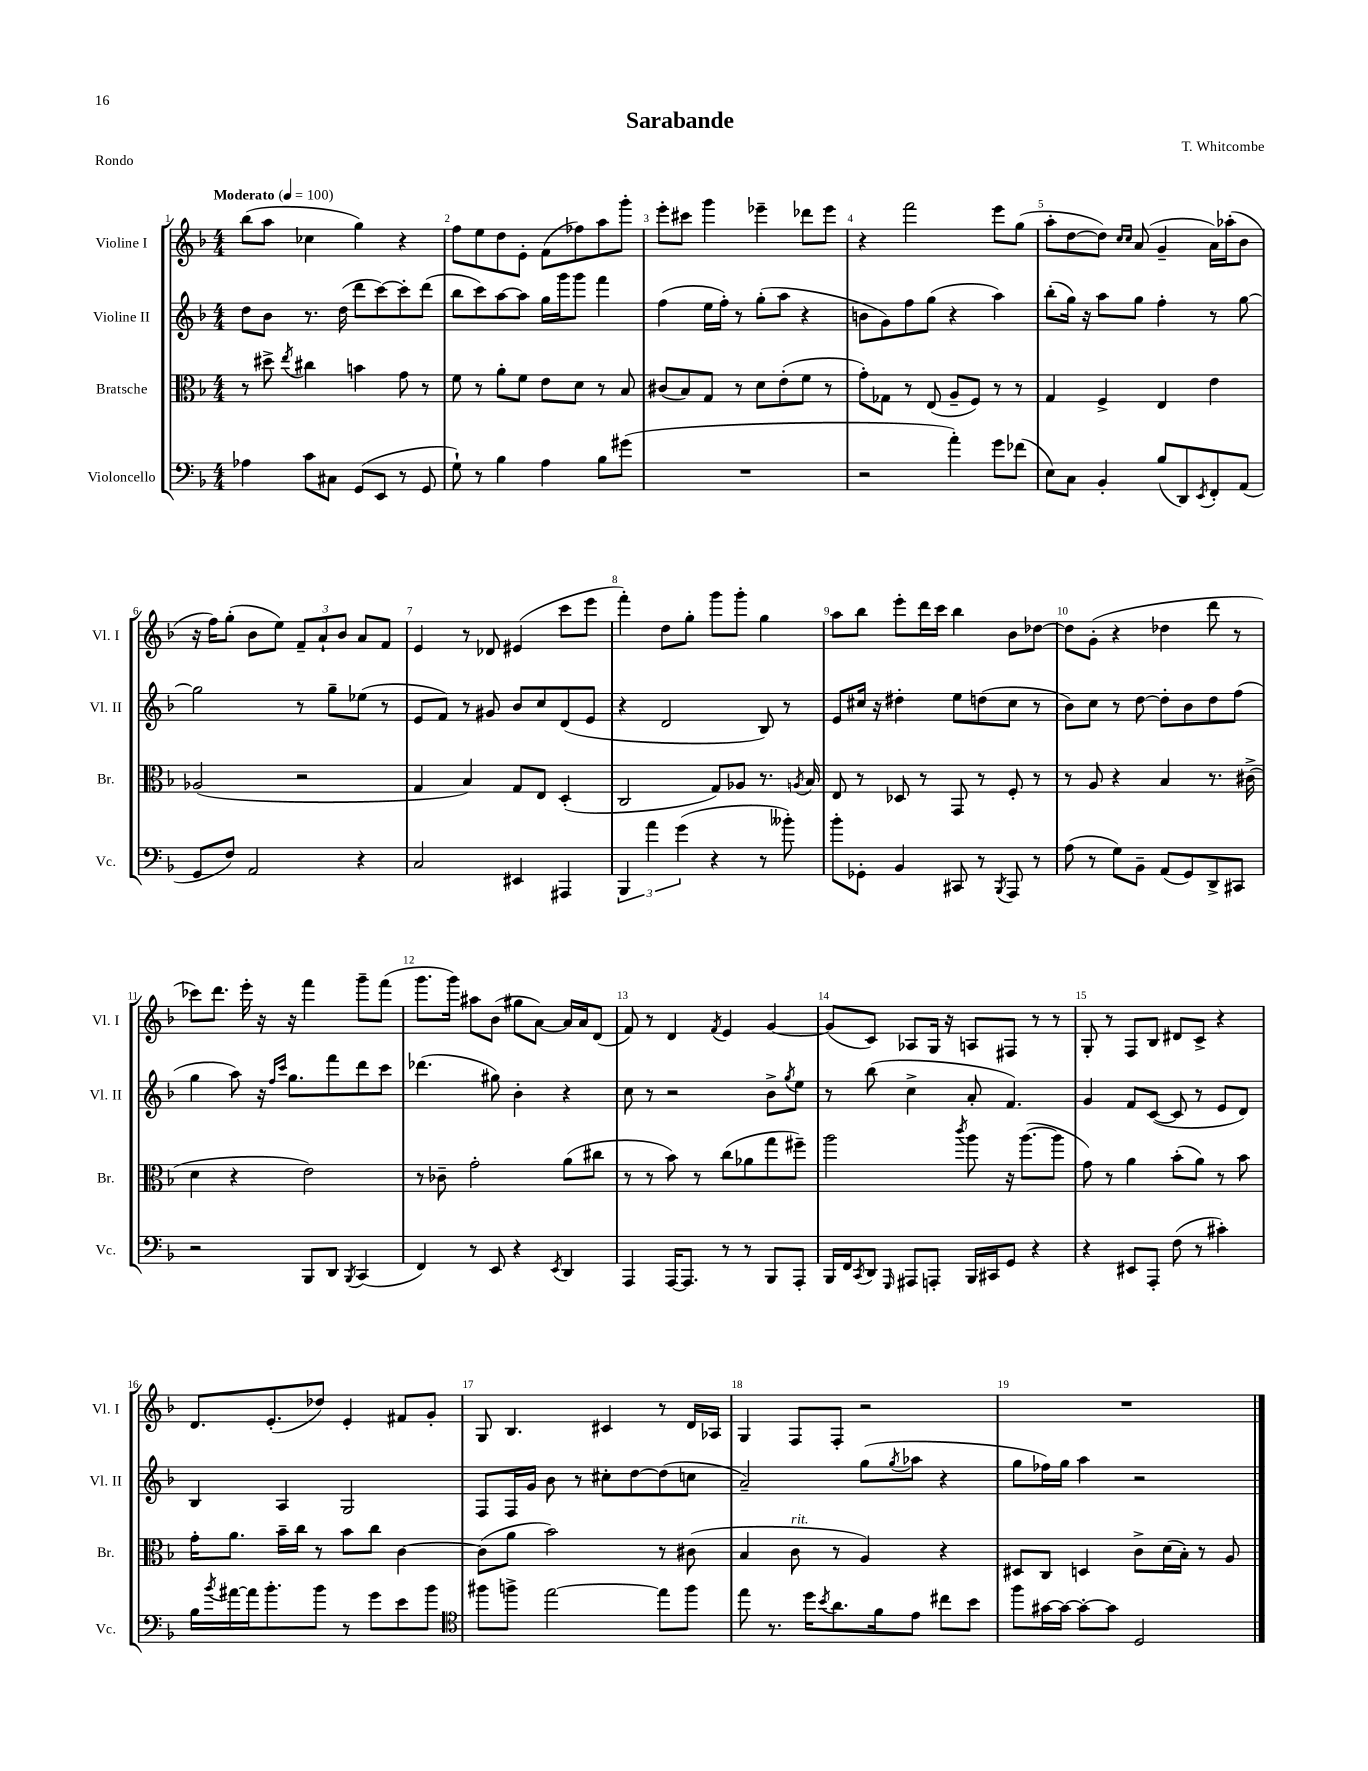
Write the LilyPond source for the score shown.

\header { title = "Sarabande" composer = "T. Whitcombe" piece = "Rondo" }
<<
\new StaffGroup <<
\new Staff = "s0" \with { instrumentName = "Violine I" shortInstrumentName = "Vl. I" } {
    \clef treble \key f \major \numericTimeSignature \time 4/4 \tempo "Moderato" 4 = 100
    bes''8( a''8 ces''4 g''4) r4 |
    f''8 e''8 d''8 e'8-. f'8( fes''8) a''8 g'''8-. |
    e'''8-. cis'''8 g'''4 ees'''4-- des'''8 ees'''8 |
    r4 f'''2 e'''8 g''8( |
    a''8-. d''8~ d''8) \grace { c''16 c''16 } a'8( g'4-- a'16) aes''16-.( bes'8 |
    r16 f''16) g''8-.( bes'8 e''8) \tuplet 3/2 { f'8-- a'8-! bes'8 } a'8 f'8 |
    e'4 r8 des'8 eis'4( c'''8 e'''8 |
    f'''4-.) d''8 g''8-. g'''8 g'''8-. g''4 |
    a''8 bes''8 e'''8-. d'''16 c'''16 bes''4 bes'8 des''8~ |
    des''8 g'8-.( r4 des''4 d'''8 r8 |
    ces'''8) d'''8. e'''16-. r16 r16 f'''4 g'''8-- f'''8( |
    g'''8. g'''16) ais''8 bes'8( gis''8 a'8~) a'16 a'16 d'8( |
    f'8) r8 d'4 \acciaccatura { f'8 } e'4 g'4~ |
    g'8( c'8) aes8 g16 r16 a8 fis8 r8 r8 |
    g8-. r8 f8 bes8 dis'8 c'8-> r4 |
    d'8. e'8.-.( des''8) e'4-. fis'8 g'8-. |
    g8 bes4. cis'4 r8 d'16 aes16 |
    g4 f8 f8-. r2 |
    R1 \bar "|." |
}
\new Staff = "s1" \with { instrumentName = "Violine II" shortInstrumentName = "Vl. II" } {
    \clef treble \key f \major \numericTimeSignature \time 4/4
    d''8 bes'8 r8. d''16( d'''8 c'''8~) c'''8-. d'''8( |
    bes''8 c'''8) a''8~ a''8 g''16 g'''16 g'''8 f'''4 |
    f''4( e''16 f''16-.) r8 g''8-.( a''8 r4 |
    b'8 g'8) f''8 g''8( r4 a''4) |
    bes''8-.( g''16) r16 a''8 g''8 f''4-. r8 g''8~ |
    g''2 r8 g''8-- ees''8( r8 |
    e'8 f'8) r8 gis'8 bes'8 c''8 d'8( e'8 |
    r4 d'2 bes8) r8 |
    e'8 cis''16 r16 dis''4-. e''8 d''8( cis''8 r8 |
    bes'8) c''8 r8 d''8~ d''8-. bes'8 d''8 f''8( |
    g''4 a''8) r16 \grace { f''16 c'''16 } g''8. f'''8 d'''8 c'''8 |
    des'''4.( gis''8) bes'4-. r4 |
    c''8 r8 r2 bes'8-> \acciaccatura { g''8 } e''8 |
    r8 bes''8( c''4-> a'8-. f'4.) |
    g'4 f'8 c'8~( c'8 r8 e'8 d'8) |
    bes4 a4 g2 |
    f8 f16 g'16 bes'8 r8 cis''8-. d''8~ d''8( c''8 |
    a'2--) g''8( \acciaccatura { g''8 } aes''8 r4 |
    g''8 fes''16) g''16 a''4 r2 \bar "|." |
}
\new Staff = "s2" \with { instrumentName = "Bratsche" shortInstrumentName = "Br." } {
    \clef alto \key f \major \numericTimeSignature \time 4/4
    r8 dis''8-> \acciaccatura { e''8 } cis''4 b'4 g'8 r8 |
    f'8 r8 a'8-. f'8 e'8 d'8 r8 bes8 |
    cis'8( bes8) g8 r8 d'8 e'8-.( f'8 r8 |
    g'8-.) ges8 r8 e8( a8-- f8) r8 r8 |
    g4 f4-> e4 e'4 |
    aes2( r2 |
    g4 bes4) g8 e8 d4-.( |
    c2 g8) aes8 r8. \acciaccatura { a8 } bes16 |
    e8 r8 des8 r8 g,8 r8 f8-. r8 |
    r8 a8 r4 bes4 r8. cis'16->( |
    d'4 r4 e'2) |
    r8 ces'8-- g'2-. a'8( cis''8 |
    r8 r8 bes'8) r8 c''8( aes'8 g''8 fis''8--) |
    a''2 \acciaccatura { c'''8 } a''8 r16 a''8.~( a''8 |
    g'8) r8 a'4 bes'8-.( a'8) r8 bes'8 |
    g'16-. a'8. bes'16-- c''16 r8 bes'8 c''8 c'4~ |
    c'8( a'8 bes'2) r8 cis'8( |
    bes4 c'8^\markup { \italic "rit." } r8 a4) r4 |
    dis8 c8 d4 c'8-> d'16( bes16-.) r8 a8 \bar "|." |
}
\new Staff = "s3" \with { instrumentName = "Violoncello" shortInstrumentName = "Vc." } {
    \clef bass \key f \major \numericTimeSignature \time 4/4
    aes4 c'8 cis8 g,8( e,8 r8 g,8 |
    g8-!) r8 bes4 a4 bes8 gis'8( |
    R1 |
    r2 a'4-.) g'8 fes'8( |
    e8) c8 bes,4-. bes8( d,8) \acciaccatura { e,8 } f,8-. a,8( |
    g,8 f8) a,2 r4 |
    c2 eis,4 ais,,4 |
    \tuplet 3/2 { bes,,4 a'4 g'4( } r4 r8 beses'8-.) |
    bes'8-. ges,8-. bes,4 cis,8 r8 \acciaccatura { bes,,8 } a,,8 r8 |
    a8( r8 g8) bes,8-- a,8( g,8) d,8-> cis,8 |
    r2 bes,,8 d,8 \acciaccatura { bes,,8 } c,4( |
    f,4) r8 e,8 r4 \acciaccatura { e,8 } d,4 |
    a,,4 a,,16~ a,,8. r8 r8 bes,,8 a,,8-. |
    bes,,16 f,16 \acciaccatura { c,8 } d,8 \grace { g,,16 } ais,,8 a,,8-. bes,,16 cis,16 g,8 r4 |
    r4 eis,8 a,,8-. f8( r8 cis'4-.) |
    bes16 \acciaccatura { bes'8 } ais'16~ ais'16 bes'8.-. bes'8 r8 g'8 e'8 bes'8 |
    \clef tenor fis''8 f''8-> e''2~ e''8 f''8 |
    e''8 r8. d''16 \acciaccatura { bes'8 } a'8. f'16 e'8 cis''8 bes'8 |
    f''8 gis'16~ gis'16~ gis'8~-. gis'8 d2 \bar "|." |
}
>>
>>
\layout { \context { \Score \override BarNumber.break-visibility = ##(#f #t #t) barNumberVisibility = #all-bar-numbers-visible } }
